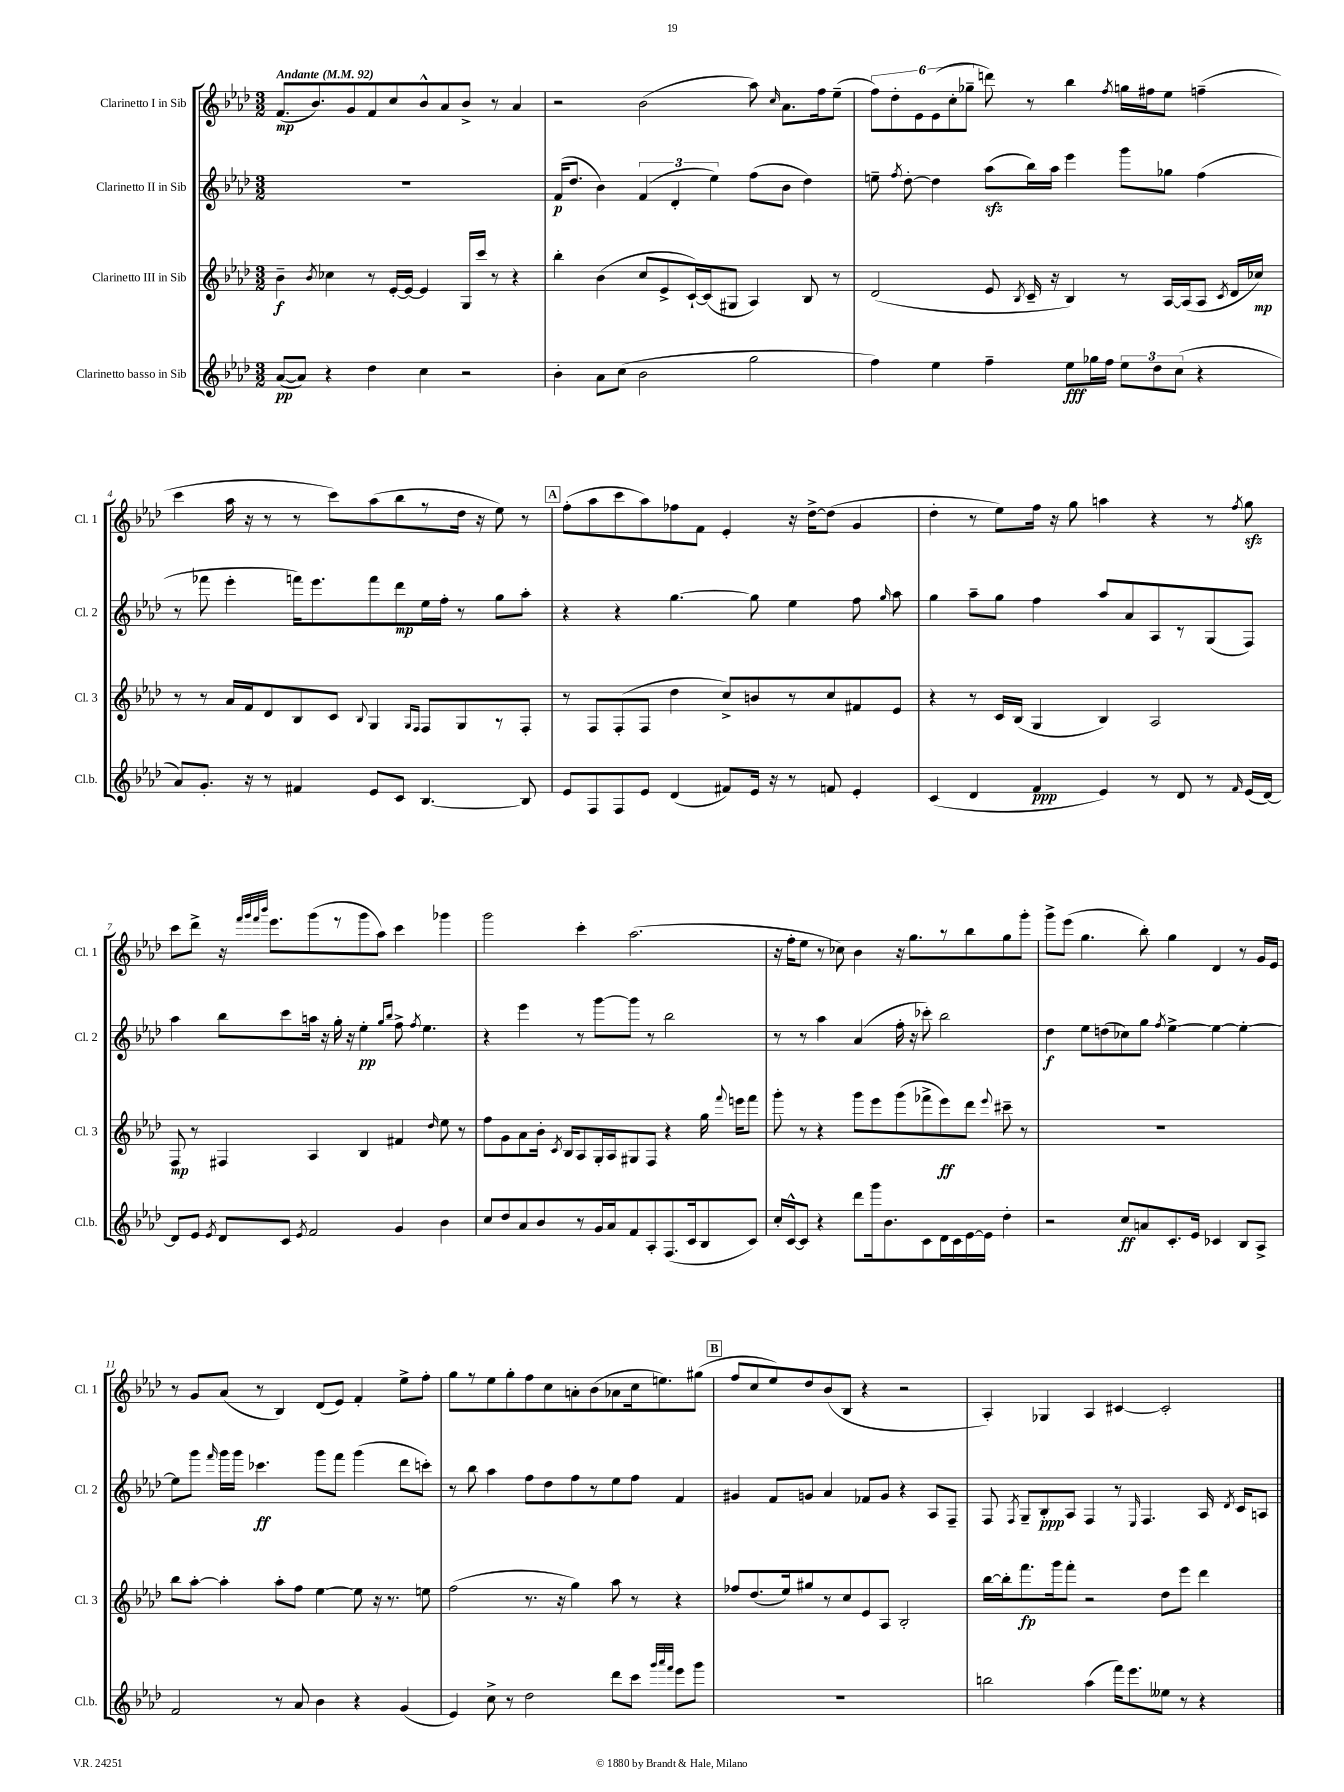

**kern	**kern	**kern	**kern
*staff4	*staff3	*staff2	*staff1
*clefG2	*clefG2	*clefG2	*clefG2
*k[b-e-a-d-]	*k[b-e-a-d-]	*k[b-e-a-d-]	*k[b-e-a-d-]
*M3/2	*M3/2	*M3/2	*M3/2
*MM92	*MM92	*MM92	*MM92
([8a-/L	4b-~\	1.r	(8.f/L
8a-/]J)	.	.	.
.	.	.	8.b-/)
.	8qb-/	.	.
4r	4cc-\	.	.
.	.	.	8g/
4dd-\	8r	.	8f/
.	[16e-'/LL	.	8cc/
.	16e-/_JJ	.	.
4cc\	4e-/]	.	8b-^^/
.	.	.	8a-/
2r	16G/LL	.	8b-^/J
.	16ccc/JJ	.	.
.	8r	.	8r
.	4r	.	4a-/
=	=	=	=
4b-'\	4bb-'\	(16f/LK	2r
.	.	8.dd-/J	.
8a-\L	(4b-\	4b-\)	.
(8cc\J	.	.	.
2b-\	8cc/L	(6f/	(2b-\
.	8e-^/	.	.
.	.	6d-'/	.
.	[16c`/L)	.	.
.	(16c/]J	.	.
.	.	6ee-\)	.
.	8G#/J	.	.
2gg\	4A-/)	(8ff\L	8aa-\)
.	.	.	16qqcc/
.	.	8b-\J	8.a-\L
.	8B-/	4dd-\)	.
.	.	.	16ff\k
.	8r	.	(8ee-~\J
=	=	=	=
4ff\)	(2d-/	8ee~\	12ff\L)
.	.	.	12dd-'\
.	.	8qff/	.
.	.	[8dd-'\	.
.	.	.	12e-\
4ee-\	.	4dd-\]	(12e-\
.	.	.	12cc'\
.	.	.	12gg-~\J
4ff~\	8e-/	(8aa-\L	8ddd\)
.	8qB-/	.	.
.	16c~/	16bb-\L)	8r
.	16r	16aa-\JJ	.
8ee-\L	4B-/)	4eee-\	4bb-\
16gg-\L	.	.	.
16ff\JJ	.	.	.
.	.	.	8qff/
12ee-\L	8r	8ggg\L	16gg\LL
.	.	.	16ff#\J
12dd-\	.	.	.
.	[16A-/LL	8gg-\J	8ee-\J
(12cc\J	.	.	.
.	(16A-/]J	.	.
4r	8A-/J	(4ff\	(4ff~\
.	8qc/	.	.
.	16d-/LL	.	.
.	16cc-/JJ)	.	.
=	=	=	=
8a-/L)	8r	8r	4ccc\
8.g'/J	8r	8fff-\	.
.	16a-/LL	4eee-'\	16aa-\
16r	16f/J	.	16r
8r	8d-/	.	8r
4f#/	8B-/	16fff\LK)	8r
.	.	8.eee-\	.
.	8c/J	.	8ccc\L)
.	8qqB-/	.	.
8e-/L	4G/	8fff\	(8aa-\
8c/J	.	8ddd-\	8bb-\
.	16qqG/LL	.	.
.	16qqF/JJ	.	.
[4.B-/	8F/L	16ee-\L	8r
.	.	16ff'\JJ	.
.	8G/	8r	16dd-\Jk
.	.	.	16r
.	8r	8gg\L	8ee-\)
8B-/]	8F'/J	8aa-'\J	8r
=	=	=	=
8e-/L	8r	4r	(8ff'\L
8F/	8F/L	.	8aa-\
8F/	(8F'/	4r	8ccc\
8e-/J	8F/J	.	8aa-\)
(4d-/	4dd-\	[4.gg\	8ff-\
.	.	.	8f\J
8f#/L)	8cc^/L)	.	4e-'/
16e-/Jk	8b/	8gg\]	.
16r	.	.	.
8r	8r	4ee-\	16r
.	.	.	[16dd-^\LK
8f/	8cc/	.	(8dd-\]J
4e-'/	8f#/	8ff\	4g/
.	.	16qqgg/	.
.	8e-/J	8aa-\	.
=	=	=	=
(4c/	4r	4gg\	4dd-'\
4d-/	8r	8aa-~\L	8r
.	16c/LL	8gg\J	8ee-\L)
.	(16B-/JJ	.	.
4f/	4G/	4ff\	16ff\Jk
.	.	.	16r
.	.	.	8gg\
4e-/)	4B-/)	8aa-/L	4aa\
.	.	8a-/	.
8r	2A-/	8A-/	4r
8d-/	.	8r	.
8r	.	(8G/	8r
16qqf/	.	.	8qff/
(16e-/LL	.	8F/J)	8gg\
[16d-/JJ)	.	.	.
=	=	=	=
8d-/]L	8F/	4aa-\	8ccc\L
8e-/J	8r	.	8ddd-^\J
8qe-/	.	.	.
8d-/L	4F#/	8bb-\L	16r
.	.	.	32qqfff/LLL
.	.	.	32qqggg/
.	.	.	32qqfff/
.	.	.	32qqbbb-/JJJ
.	.	.	8.eee-\L
8c/J	.	8ccc\	.
8qe-/	.	.	.
2f/	4A-/	16aa\Jk	(8ggg\
.	.	16r	.
.	.	16gg'\	8r
.	.	16r	.
.	4B-/	4ee-'\	8ggg\
.	.	.	8aa-\J)
.	.	16qqgg/LL	.
.	.	16qqbb-/JJ	.
4g/	4f#/	8ff^\	4ccc\
.	.	8qff/	.
.	.	4.ee-\	.
.	16qqdd-/	.	.
4b-\	8ee-\	.	4ggg-\
.	8r	.	.
=	=	=	=
8cc/L	8ff\L	4r	2ggg\
8dd-/	8g\	.	.
8a-/	8a-\	4eee-\	.
8b-/	16b-'\Jk	.	.
.	8qc/	.	.
.	16B-/LK	.	.
8r	8A-/	8r	4ccc'\
16g/L	16G'/L	[8ggg\L	.
16a-/J	16A-/J	.	.
8f/	8G#/	8ggg\]J	(2.aa-\
8A-'/	8F/J	8r	.
(8.F/	4r	2bb-\	.
16c/k	.	.	.
8B-/	16gg\	.	.
.	8qqfff/	.	.
.	16eee\LK	.	.
8c/J)	8fff\J	.	.
=	=	=	=
16cc'/LL	8ggg'\	8r	16r
[16c^^/J	.	.	16ff'\LK
8c/]J	8r	8r	8ee-\J
4r	4r	4aa-\	8r
.	.	.	8cc-\)
8ddd-\L	8ggg\L	(4a-/	4b-\
16ggg\k	8eee-\	.	.
8.b-\	.	.	.
.	(8ggg\	16ff'\	16r
.	.	16r	8.gg\L
8c\	8fff-^\	8ccc-'\)	.
16d-\L	8eee-\)	2bb-\	8r
16c\	.	.	.
[16e-\	8ddd-\J	.	8bb-\
16e-\]JJ	.	.	.
.	8qqeee-/	.	.
4dd-'\	8ccc#~\	.	8gg\
.	8r	.	8ggg'\J
=	=	=	=
2r	1.r	4dd-\	8ggg^\L
.	.	.	(8eee-\J
.	.	8ee-\L	4.gg\
.	.	(8dd\	.
8cc/L	.	8cc-\)	.
8a/	.	8gg\J	8bb-'\)
.	.	8qff/	.
8.c'/	.	[4ee-^\	4gg\
16e-/Jk	.	.	.
4c-/	.	4ee-\_	4d-/
8B-/L	.	4ee-'\_	8r
8A-^/J	.	.	16g/LL
.	.	.	16e-/JJ
=	=	=	=
2f/	8bb-\L	8ee-\]L	8r
.	[8aa-'\J	8ggg\J	8g/L
.	.	16qqfff/	.
.	4aa-'\]	16ggg\LL	(8a-/J
.	.	16ggg\JJ	.
.	.	4.ccc-\	8r
8r	8aa-'\L	.	4B-/)
8a-/	8ff\J	.	.
4b-\	[4ee-\	8ggg\L	(8d-/L
.	.	8fff\J	8e-/J)
4r	8ee-\]	(4ggg\	4f'/
.	16r	.	.
.	8.r	.	.
(4g/	.	8ddd-\L	8ee-^\L
.	8ee\	8ccc'\J)	8ff'\J
=	=	=	=
4e-/)	(2ff\	8r	8gg\L
.	.	8bb-\	8r
8cc^\	.	4aa-\	8ee-\
8r	.	.	8gg'\
2dd-\	8.r	8ff\L	8ff\
.	.	8dd-\	8cc\
.	16r	.	.
.	4gg\)	8ff\	8a'\
.	.	8r	(8b-\
8ddd-\L	8aa-\	8ee-\	8a-\
8ccc\J	8r	8ff\J	16cc\k
.	.	.	8.ee\)
32qqggg/LLL	.	.	.
32qqaaa-/	.	.	.
32qqfff/JJJ	.	.	.
8eee-\L	4r	4f/	.
8ggg\J	.	.	(8gg#\J
=	=	=	=
1.r	8ff-/L	4g#/	8ff/L
.	(8.dd-/	.	8cc/
.	.	8f/L	8ee-/)
.	16ee-/k)	.	.
.	8gg#/	8g/J	8dd-/
.	8r	4a-/	(8b-/
.	8cc/	.	8B-/J
.	8e-/	8f-/L	4r
.	8A-/J	8g/J	.
.	2B-'/	4r	2r
.	.	8A-/L	.
.	.	8F~/J	.
=	=	=	=
2bb\	[16bb-\LL	8F/	4A-'/)
.	16bb-'\]J	.	.
.	.	8qF/	.
.	8.fff\	8G~/L	.
.	.	8B-'/	4G-/
.	16ggg\k	.	.
.	8fff'\J	8A-/J	.
(4aa-\	2r	4F/	4A-/
16fff\LK)	.	8r	[4c#/
8.eee-\	.	.	.
.	.	16qqE-/	.
.	.	4.F/	.
8ee--\J	8dd-\L	.	2c#'/]
8r	8eee-\J	.	.
4r	4ddd-\	16A-/	.
.	.	8qd-/	.
.	.	16c/LK	.
.	.	8A/J	.
==	==	==	==
*-	*-	*-	*-
